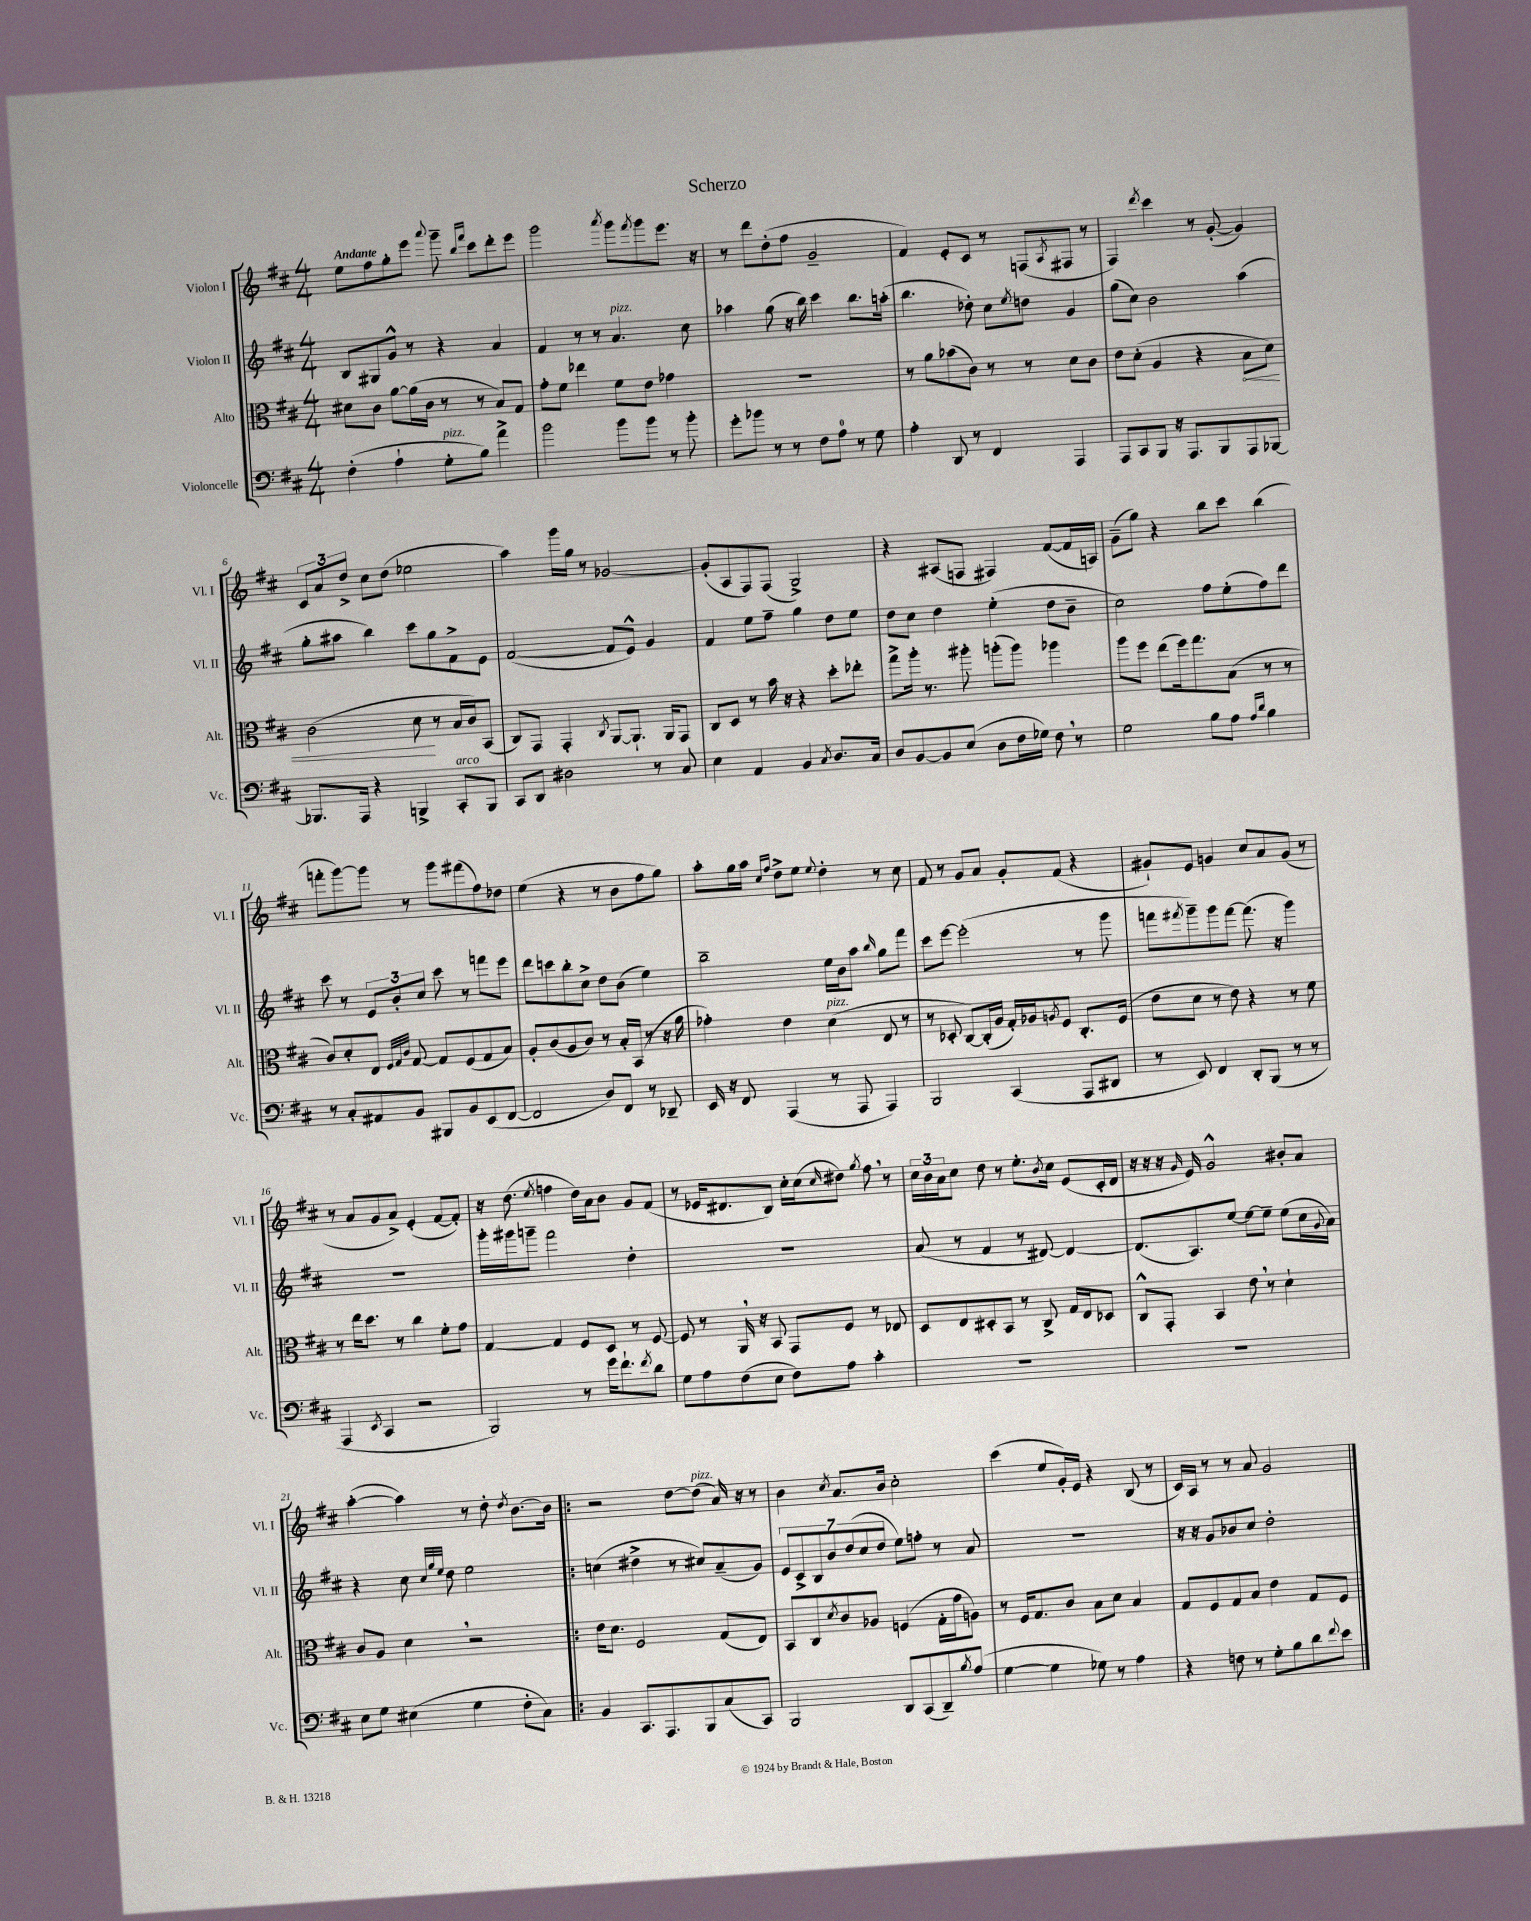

**kern	**kern	**kern	**kern
*staff4	*staff3	*staff2	*staff1
*clefF4	*clefC3	*clefG2	*clefG2
*k[f#c#]	*k[f#c#]	*k[f#c#]	*k[f#c#]
*M4/4	*M4/4	*M4/4	*M4/4
(4F#'\	8d#\L	8B/L	8ee\L
.	8c#\J	8G#/	8ff#\
4A`\	[8a\L	8g^^/J	8gg'\
.	(16a\]L	8r	8eee\J
.	16c#\JJ	.	.
.	.	.	8qqaaa/
8G'\L	8r	4r	8ggg~\
.	.	.	16qqbb/LL
.	.	.	16qqfff#/JJ
8B\J)	8r	.	8ccc#\L
4a^\	8B/L)	4a/	8ddd'\
.	8G/J	.	8eee\J
=	=	=	=
2b\	8g'\L	4f#/	2ggg\
.	8f#\J	.	.
.	4ee-\	8r	.
.	.	8r	.
.	.	.	8qaaa/
8b\L	8f#\L	4.a/	8ggg\L
.	.	.	8qfff#/
8b\J	8e\J	.	8ggg\
8r	4g-\	.	8.eee\J
8b'\	.	8cc#\	.
.	.	.	16r
=	=	=	=
8g'\L	1r	4aa-\	8r
8b-\J	.	.	8ddd\L
8r	.	(8gg\	(8dd'\
8r	.	16r	8ff#\J
.	.	16bb\)	.
8F#\L	.	4ccc#\	2g~/
8A\J	.	.	.
8r	.	8.bb\L	.
8G\	.	.	.
.	.	(16aa'\Jk	.
=	=	=	=
4A'\	8r	4.bb\	4f#/)
.	8a\L	.	.
8DD/	(8b-\	.	8e'/L
8r	8c#\J)	8dd-'\)	8c#/J
4FF#/	8r	8cc#\L	8r
.	.	8qee/	.
.	8r	8dd\J	(8F/L
.	.	.	8qA/
4AAA/	8d\L	4g/	8F#/J
.	8c#\J	.	8r
=	=	=	=
8AAA/L	8e\L	(8gg\L	4F#/)
8CC#/	(8d'\J	8cc#\J)	.
.	.	.	8qddd/
8BBB/J	4A/	2b\	4ccc#\
16r	.	.	.
8.AAA/L	.	.	.
.	4r	.	8r
8BBB/	.	.	([8g'/
8AAA/	8B\L	(4aa\	4g/])
[8BBB-/J	8d\J)	.	.
=	=	=	=
8.BBB-/]L	(2c#\	8gg'\L	12c#/L
.	.	.	12a/
.	.	8aa#\J	.
.	.	.	12dd^/J
16AAA/Jk	.	.	.
4r	.	4bb\)	8cc#\L
.	.	.	(8dd\J
4BBB^/	8d\	8ccc#\L	2ee-\
.	8r	8gg\	.
8CC#'/L	16B/LL	8f#^\	.
.	16c#/J)	.	.
8BBB/J	(8BB/J	8e\J	.
=	=	=	=
8CC#/L	8C#/L)	([2f#/	4aa\)
8DD/J	8GG/J	.	.
2D#\	4GG'/	.	16ggg\LL
.	.	.	16gg\JJ
.	.	.	8r
.	8qC#/	.	.
.	[8AA/L	8f#/]L	[2g-/
.	8.AA`/]J	8e^^/J)	.
8r	.	4g/	.
.	16AA/LK	.	.
8C#/	8GG/J	.	.
=	=	=	=
4E\	8C#/L	4f#/	(8g-'/]L
.	8D/J	.	8A/
4AA/	8r	8ee\L	8F#/)
.	16b\	8ff#~\J	(8F#/J
.	16r	.	.
4BB/	4r	4gg\	2G^/)
8qC#/	.	.	.
8.D/L	8dd'\L	8dd\L	.
.	8ee-'\J	8ee\J	.
16C#/Jk	.	.	.
=	=	=	=
8D/L	8gg^\L	8dd\L	4r
[8BB/	16aa'\Jk	8cc#\J	.
.	8.r	.	.
8BB/]	.	4dd\	(8A#/L
(8E/J	8aa#'\	.	8F/J
8D\L	(8aa'\L	(4ee'\	4F#/)
16F#\L	8aa\J)	.	.
16G-\JJ)	.	.	.
8F#\	4aa-\	8dd\L	([8f#/L
8r	.	8b~\J	16f#/]L
.	.	.	16A/JJ)
=	=	=	=
2G\	8aa\L	2cc#\)	(8g~\L
.	8ff#\J	.	8gg\J)
.	(8ee\L	.	4r
.	16ff#\k)	.	.
.	8.gg\	.	.
8B\L	.	8ff#\L	8bb\L
8A\J	(8B\J	(8ee'\	8ccc#\J
16qqA/LL	.	.	.
16qqd/JJ	.	.	.
4B\	8r	8ff#\)	(4bb\
.	8r	8ddd\J	.
=	=	=	=
8r	8c#/L)	8ccc#\	8fff'\L
8C#'/L	8d'/	8r	[8ggg\)
8AA#/	8E/J	12e/L	8ggg\]J
.	.	12b'/	.
.	32qqF#/LLL	.	.
.	32qqG/	.	.
.	32qqc#/JJJ	.	.
8BB/J	[8G/	.	8r
.	.	12cc#/J	.
8BBB#/L	8G/]L	8ccc#\	8ggg\L
8BB/	(8F#/	8r	(8fff#\
(8EE/	8G/	8fff\L	8ff#\)
[8FF#/J	8B/J)	8eee\J	8dd-\J
=	=	=	=
2FF#/]	8A'/L	8ddd\L	(4ee\
.	(8c#/	8ccc\	.
.	8A/	8bb'\	4r
.	8c#/J)	8cc#^\J	.
8D/L)	8r	8dd\L	8r
8FF#/J	16B'/LL	(8b\J	8b\L
.	(16BB/JJ	.	.
8r	8r	4ee\)	8ff#\
8DD-~/	16r	.	8gg\J)
.	16a\	.	.
=	=	=	=
16EE/	4g-'\)	2bb~\	8aa'\L
16r	.	.	.
8FF#/	.	.	16gg\L
.	.	.	16aa\JJ
.	.	.	16qqcc#/LL
.	.	.	16qqff#/JJ
(4AAA/	4e\	.	8dd^\L
.	.	.	8ee\J
.	.	.	8qqee/
8r	(4d\	16ee\LL	4dd'\
.	.	16b\J	.
8AAA/	.	8aa\J	.
.	.	16qqbb/	.
4AAA/)	8E/	8gg\L	8r
.	8r	8fff#\J	8cc#\
=	=	=	=
2BBB/	8r	8ccc#\L	8f#/
.	8D-'/	[8eee\J	8r
.	[8C#/L)	(2eee'\]	8g/L
.	(16C#'/]L	.	8a/J
.	16A/JJ	.	.
(4CC#/	16G'/LL)	.	8g'/L
.	16A-/J	.	.
.	8qA/	.	.
.	8F#/J	.	(8f#/J
8AAA/L	8.C#'/L	8r	4r
8DD#/J	.	8ggg\	.
.	(16F#/Jk	.	.
=	=	=	=
8r	8e\L	8fff\L	8g#`/L)
.	.	8qfff#/	.
8EE/)	8d\J	8ggg~\)	8e/J
4FF#/	8r	8ggg\	4g/
.	8e\)	[8fff#\J	.
8DD'/L	4r	(8.fff#\]	8cc#/L
(8BBB/J	.	.	8a/
.	.	16r	.
8r	8r	4ggg\)	(8g/J
8r	8f#\	.	8r
=	=	=	=
4AAA/	8r	1r	8r
.	16ee\LK	.	8a/L
.	8.dd\J	.	.
8qEE/	.	.	.
4CC#/	.	.	8g/
.	8r	.	8a^/J)
2r	4cc#\	.	(4e'/
.	8f#'\L	.	[8f#/L
.	8g\J	.	8f#'/]J)
=	=	=	=
2BBB/)	[4G/	16ggg'\LL	16r
.	.	16ggg#\J	(8.dd\
.	.	8ggg~\J	.
.	.	.	8qee/
.	4G/]	2fff#\	4ff\
8r	8F#/L	.	16dd\LL)
.	.	.	16a\J
16g\LK	8D/J	.	8b\J
8.f#`\	.	.	.
.	8r	4dd'\	8g/L
8qf#/	.	.	.
8d\J	[8F#/	.	(8f#/J
=	=	=	=
8G\L	8F#/]	1r	8r
8A\	8r	.	16e-/LK
.	.	.	8.d#/
(8F#\	16AA/	.	.
.	16r	.	.
8E\J	8BB/	.	8B/J)
8F#\L)	8GG/L	.	16cc#'\LL
.	.	.	(16cc#\J
.	.	.	16qqcc#/
8A\J	8F#/J	.	8dd#\J)
.	.	.	8qgg/
4c#'\	8r	.	8ff#\
.	8E-/	.	8r
=	=	=	=
1r	8D/L	(8a/	24cc#\LL
.	.	.	24b\
.	.	.	24a\J
.	8E/	8r	8cc#\J
.	8D#'/	4f#/	8dd\
.	8BB/J	.	8r
.	8r	8r	8.ee'\L
.	8C#^/	[8d#/)	.
.	.	.	8qb/
.	.	.	16cc#\Jk
.	16G/LL	4d#/_	(8e/L
.	16E/J	.	.
.	8D-/J	.	16c#'/L
.	.	.	16d/JJ
=	=	=	=
1r	8C#^^/L	(8.d#/]L	16r
.	.	.	16r
.	8GG'/J	.	16r
.	.	.	16qqg/
.	.	8.A/)	16e/)
.	4BB/	.	2g^^/
.	.	[8ee/J	.
.	8e\	8ee\_L	.
.	8r	8ee~\]J	.
.	4d`\	(8ee\L	8b#'/L
.	.	16cc#\L	8a/J
.	.	8qqg/	.
.	.	16a\JJ)	.
=	=	=	=
8E\L	8c#/L	4r	([4aa'\
8G\J	8A/J	.	.
(4E#\	4d\	8cc#\	4aa\])
.	.	32qqcc#/LLL	.
.	.	32qqgg/	.
.	.	32qqee/JJJ	.
.	.	8dd\	.
4G\	2r	2ee\	8r
.	.	.	8dd'\
.	.	.	8qdd/
8F#'\L	.	.	[8.b\L
8C#\J)	.	.	.
.	.	.	16b\]Jk
=!|:	=!|:	=!|:	=!|:
4BB/	16e\LK	(4cc\	2r
.	8.d\J	.	.
8.CC#/L	2F#/	4dd#^\	.
8.AAA/	.	.	.
.	.	8r	[8dd\L
8BBB/	.	8cc#/L)	(8dd\]J
(8C#/	(8G/L	(8a~/	16a/)
.	.	.	16r
8CC#/J)	8E/J)	8g/J)	8r
=	=	=	=
2BBB/	8BB/L	14e/L	4b\
.	.	14c#^/	.
.	8C#/	.	.
.	.	14B/	.
.	.	14b/	.
.	8qd/	.	8qcc#/
.	8c#/	.	8.a/L
.	.	(14dd/	.
.	.	14cc#/	.
.	8A-/J	.	.
.	.	14dd/J	.
.	.	.	16b/Jk
8DD/L	(4F/	8ee\L)	2cc#'\
(8CC#/	.	8ff'\J	.
8DD~/)	16G'\LL	8r	.
.	16g\J	.	.
8qB/	.	.	.
(8A/J	8A\J)	8a/	.
=	=	=	=
[4G\	8r	1r	(4ccc#\
.	16F#/LK	.	.
.	8.G/	.	.
4G\]	.	.	8ee/L
.	8c#/J	.	16g'/L)
.	.	.	16e/JJ
8G-\)	8B\L	.	4r
8r	8d\J	.	.
4A\	4B/	.	(8B/
.	.	.	8r
=	=	=	=
4r	8G/L	16r	16c#/LL)
.	.	16r	16A/JJ
.	8F#/	8g/L	8r
8F\	8G/	8b-/	8r
8r	8B/J	8cc#/J	8a/
8G'\L	4e\	2dd'\	2g/
8B\	.	.	.
8d\	8G/L	.	.
8qqf#/	.	.	.
8e\J	8F#/J	.	.
==	==	==	==
*-	*-	*-	*-
